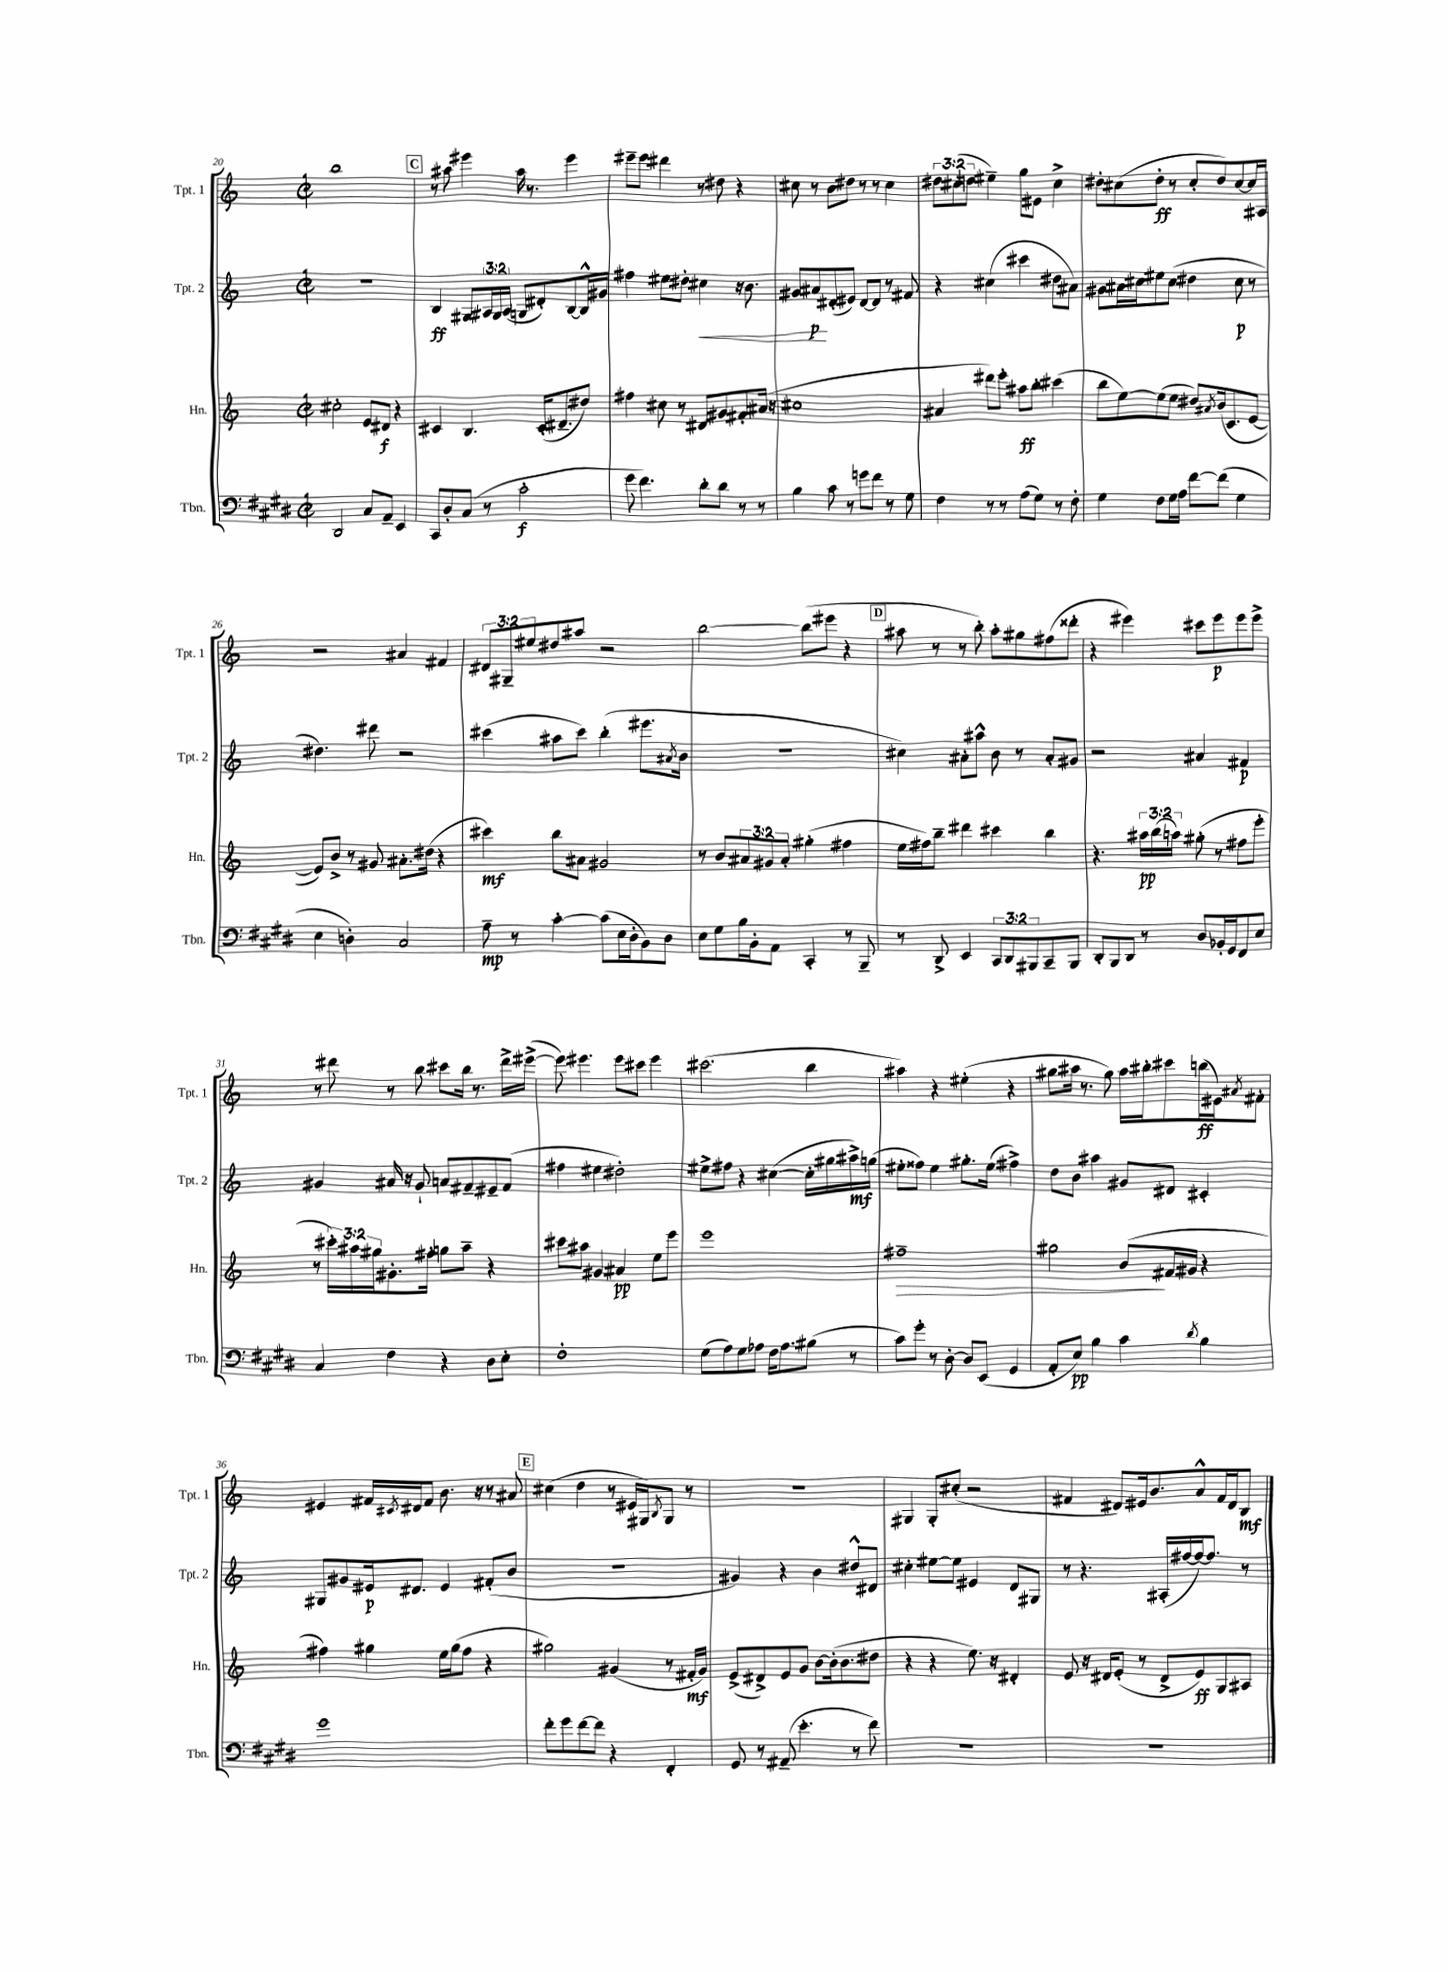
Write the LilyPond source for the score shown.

<<
\new StaffGroup <<
\new Staff = "s0" \with { instrumentName = "Tpt. 1" shortInstrumentName = "Tpt. 1" } {
    \clef treble \key c \major \defaultTimeSignature \time 2/2 \override Staff.TupletNumber.text = #tuplet-number::calc-fraction-text
    b''1 |
    \mark \markup { \box "C" } r8 ais''8 eis'''4 ais''16 r8. eis'''4 |
    eis'''8-- eis'''8 dis'''4 r8 dis''8 r4 |
    cis''8 r8 b'8 dis''8 r8 r8 cis''4 |
    \tuplet 3/2 { dis''8 cis''8-.( d''8 } eis''4--) g''8 eis'8 cis''4-> |
    dis''8-. cis''8( dis''8-.\ff r8 cis''8-. dis''8) cis''8~ cis''16 ais16 |
    r2 ais'4 fis'4 |
    \tuplet 3/2 { dis'8 gis8-- eis''8 } dis''8 ais''8 r2 |
    b''2~ b''8( eis'''8 r4 |
    \mark \markup { \box "D" } ais''8 r8 r8 b''8-.) ais''8-. gis''8 fis''8( disis'''8-. |
    r4 eis'''4) cis'''8 eis'''8\p eis'''8 eis'''8-> |
    r8 dis'''8 r8 b''8 cis'''8 b''16 r8. dis'''16-> eis'''16~->( |
    eis'''8) eis'''4. eis'''8 cis'''8 eis'''4 |
    cis'''2.( b''4 |
    ais''4) r4 eis''4-.( r4 |
    gis''8 ais''16 r8. gis''8) ais''16 bis''16-. cis'''8 b''16\ff( eis'16) \acciaccatura { ais'8 } fis'8-. |
    eis'4 fis'16 \acciaccatura { cis'8 } dis'16 fis'8 b'8. r16 r8 ais'8 |
    \mark \markup { \box "E" } cis''4( d''4 r8 eis'16 gis16) \acciaccatura { b8 } gis8 r8 |
    R1 |
    gis4 gis8-. cis''8-.( r2 |
    fis'4 dis'8) eis'16 b'8. a'8-^ fis'16 dis'16 b8\mf \bar "|." |
}
\new Staff = "s1" \with { instrumentName = "Tpt. 2" shortInstrumentName = "Tpt. 2" } {
    \clef treble \key c \major \defaultTimeSignature \time 2/2 \override Staff.TupletNumber.text = #tuplet-number::calc-fraction-text
    r1 |
    \mark \markup { \box "C" } b4\ff gis8 \tuplet 3/2 { ais16 gis16 ais16( } g8 dis'8-.) b8~ b16-^ gis'16 |
    fis''4 eis''8 dis''8-. cis''4\< r16 b'8. |
    gis'8 ais'8\p\! dis'8-.( eis'8) dis'8~ dis'8 r8 fis'8 |
    r4 cis''4( cis'''4 dis''8 ais'8) |
    gis'8 ais'16 cis''16 eis''8 cis''8( dis''4 cis''8\p r8 |
    dis''4.) dis'''8 r2 |
    cis'''4( ais''8 cis'''8) b''4-.( eis'''8. \acciaccatura { ais'8 } b'16 |
    R1 |
    \mark \markup { \box "D" } cis''4) ais'8-. ais''8-^ b'8 r8 ais'8-. gis'8 |
    r2 ais'4 fis'4\p |
    gis'4 ais'16 r16 gis'8-! a'8 fis'8-- eis'8-- fis'8( |
    fis''4 eis''4 dis''2-.) |
    eis''8-> fis''8 r4 cis''4~( cis''16-. gis''16 ais''16->\mf) g''16( |
    eis''8-. fisis''8) eis''4 gis''8.-. eis''16( fis''4->) |
    d''8 b'8 ais''4 gis'8 dis'8 cis'4-. |
    gis8 gis'8 eis'16\p dis'8. eis'4 fis'8-.( b'8 |
    \mark \markup { \box "E" } R1 |
    gis'4) r4 b'4 dis''8-^ dis'8 |
    cis''4-. eis''8~ eis''8 eis'4 d'8 gis8 |
    r8 r4. ais16-.( fis''16~ fis''16~) fis''8. r8 \bar "|." |
}
\new Staff = "s2" \with { instrumentName = "Hn." shortInstrumentName = "Hn." } {
    \clef treble \key c \major \defaultTimeSignature \time 2/2 \override Staff.TupletNumber.text = #tuplet-number::calc-fraction-text
    cis''2-. e'8 dis'8\f r4 |
    \mark \markup { \box "C" } cis'4 b4. cis'16-.( dis'8.-- dis''8) |
    fis''4 cis''8 r8 dis'8 gis'8 fis'8-. ais'16( r16 |
    cis''1 |
    ais'4 dis'''8) e'''8-. ais''8\ff b''8-. cis'''4( |
    b''8 e''8~) e''8( e''8 dis''8) \acciaccatura { ais'8 } b'16( c'8. e'8~ |
    e'8) b'8-> r8 gis'8 ais'8.-. dis''16( r4 |
    cis'''4\mf) b''8 ais'8 gis'2 |
    r8 b'8 \tuplet 3/2 { ais'8 gis'8 ais'8-. } gis''4-.( fis''4 |
    \mark \markup { \box "D" } e''16 fis''16) b''8-- dis'''4 cis'''4 b''4 |
    r4. \tuplet 3/2 { ais''16\pp b''16( a''16) } gis''8-.( r8 fis''8 e'''8-. |
    r8 \tuplet 3/2 { cis'''16-.) ais''16 gis''16 } gis'8.-. fis''16-. g''8 ais''8-- r4 |
    cis'''8 ais''8 gis'4 ais'4\pp e''8 e'''8 |
    e'''1 |
    fis''1--\> |
    gis''2 b'8\!( fis'16 gis'16 r4 |
    fis''4) gis''4 e''16 gis''16( fis''8 r4 |
    \mark \markup { \box "E" } gis''2) gis'4( r8 fis'16-.\mf gis'16) |
    e'8->( dis'8->) e'8 g'8 b'8~ b'16-.( b'8. dis''8 |
    r4 r4 e''8.) r16 dis'4-. |
    e'8 r16 dis'16 e'8-.( r8 dis'8-> e'8\ff) g8 ais8 \bar "|." |
}
\new Staff = "s3" \with { instrumentName = "Tbn." shortInstrumentName = "Tbn." } {
    \clef bass \key e \major \defaultTimeSignature \time 2/2 \override Staff.TupletNumber.text = #tuplet-number::calc-fraction-text
    dis,2 cis8 a,8-- e,4 |
    \mark \markup { \box "C" } cis,8 dis8-. cis8( r8 cis'2-.\f |
    gis'8 fis'4.) dis'8-. dis'8 r8 r8 |
    b4 cis'8 r8 g'8 fis'8 r8 gis8 |
    fis4 r8 r8 a8( gis8) r8 fis8-. |
    gis4 fis8 gis16 a16 fis'8~ fis'8( gis4 |
    e4 d4-.) cis2 |
    a8--\mp r8 cis'4~-. cis'8( e16 dis16-. b,8) dis8 |
    e8 gis8 b16 b,16-. a,8 cis,4-. r8 b,,8-- |
    \mark \markup { \box "D" } r8 dis,8-> e,4 \tuplet 3/2 { cis,8 dis,8 bis,,8 } cis,8-- bis,,8 |
    dis,8-. b,,8 dis,8 r8 dis8 bes,16-. gis,16 fis,8 e8 |
    cis4 fis4 r4 dis8 e8-. |
    fis1-. |
    gis8( a8) gis8 aes8 fis16 aes8. bis8( r8 |
    cis'8) gis'8-. r8 dis8~-. dis8 e,8( gis,4 |
    a,8-. e8\pp) b4 cis'4 \acciaccatura { dis'8 } b4 |
    gis'1 |
    \mark \markup { \box "E" } fis'8-. gis'8 fis'8~ fis'8 r4 fis,4-. |
    gis,8 r8 ais,8--( e'4.-. r8 fis'8) |
    R1 |
    r1 \bar "|." |
}
>>
>>
\layout { \context { \Score currentBarNumber = #20 } }
